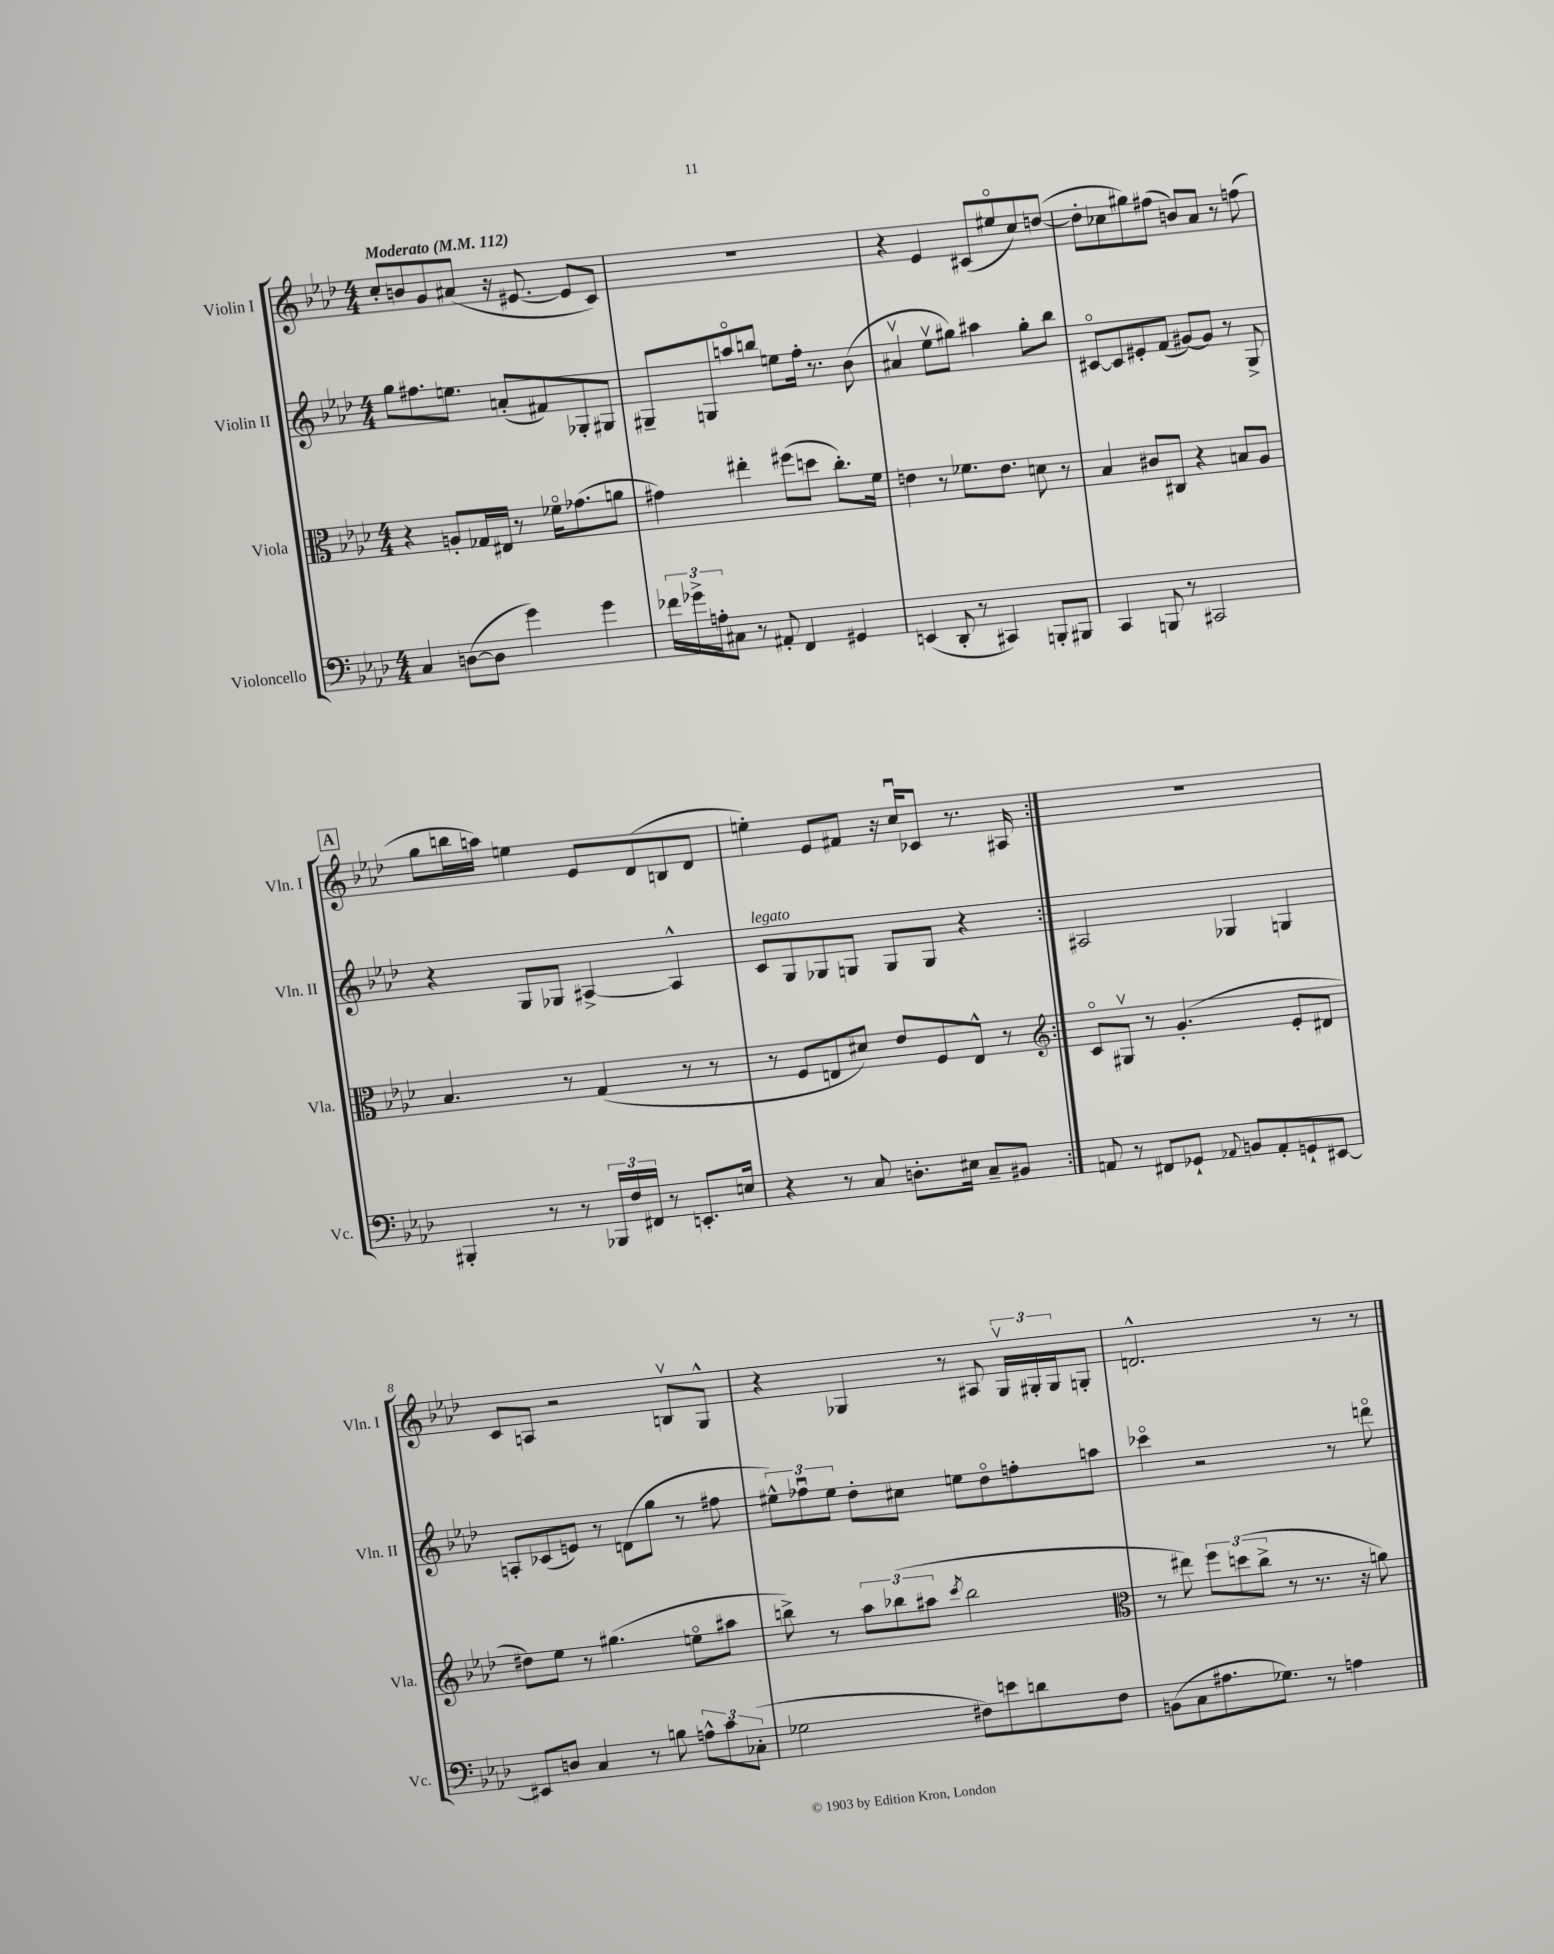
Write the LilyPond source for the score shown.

<<
\new StaffGroup <<
\new Staff = "s0" \with { instrumentName = "Violin I" shortInstrumentName = "Vln. I" } {
    \clef treble \key aes \major \numericTimeSignature \time 4/4 \tempo "Moderato" 4 = 112
    \repeat volta 2 { c''8-. b'8 g'8 ais'8( r16 eis'8.~ eis'8 c'8) |
    R1 |
    r4 ees'4 cis'8( eis''8\flageolet c''8) d''8~( |
    d''8-. ces''8 gis''8) fis''8( b'8) aes'8 r8 f''8( |
    \mark \markup { \box "A" } g''8 b''16 a''16) e''4 ees'8 des'8( b8 des'8 |
    e''4-.) ees'8 fis'8 r16 c''16\downbow ces'8 r8. ais16 | }
    R1 |
    c'8 a8 r2 b8\upbow g8-^ |
    r4 ges4 r8 ais8 \tuplet 3/2 { ges16\upbow gis16-. gis16 } g8-. |
    d'2.-^ r8 r8 \bar "|." |
}
\new Staff = "s1" \with { instrumentName = "Violin II" shortInstrumentName = "Vln. II" } {
    \clef treble \key aes \major \numericTimeSignature \time 4/4
    \repeat volta 2 { g''8 fis''8. e''8. a'8-.( fis'8) ges8-. gis8 |
    gis8-- g8 a''8\flageolet b''8 e''8 f''16-. r8. bes'8( |
    ais'4\upbow ees''8\upbow gis''8) ais''4 gis''8-. bes''8 |
    cis'8~\flageolet cis'8 eis'8-. f'8( gis'8~) gis'8 r8 g8-> |
    \mark \markup { \box "A" } r4 g8 ges8 ais4~-> ais4-^ |
    c'8^\markup { \italic "legato" } g8 ges8 g8 g8 g8 r4 | }
    ais2 ges4 g4 |
    a8-. ces'8( e'8) r8 d'8( g''8 r8 fis''8 |
    \tuplet 3/2 { eis''8-^) fes''8\downbow eis''8 } des''8-. cis''8 e''8 des''8\flageolet f''8-. a''8 |
    ces'''4\flageolet r2 r8 d'''8\flageolet \bar "|." |
}
\new Staff = "s2" \with { instrumentName = "Viola" shortInstrumentName = "Vla." } {
    \clef alto \key aes \major \numericTimeSignature \time 4/4
    \repeat volta 2 { r4 a8-. ges16 eis16 r8 fes'16\flageolet ges'8.( a'8 |
    gis'4) eis''4-. fis''8( d''8 c''8.-.) f'16 |
    e'4 r8 fes'8. e'8. d'8 r8 |
    bes4 cis'8 cis8 r4 b8 aes8 |
    \mark \markup { \box "A" } bes4. r8 g4( r8 r8 |
    r8 f8 e8 dis'8) ees'8 f8 e8-^ r8 | }
    \clef treble c'8\flageolet gis8\upbow r8 g'4.-.( ees'8-. dis'8 |
    dis''8) ees''8 r8 gis''4.( e''8\flageolet ais''8 |
    b''8->) r8 \tuplet 3/2 { aes''8 bes''8( ais''8 } \acciaccatura { c'''8 } bes''2 |
    \clef alto r8 eis''8) \tuplet 3/2 { f''8 d''8( c''8-> } r8 r8. r16 a'8) \bar "|." |
}
\new Staff = "s3" \with { instrumentName = "Violoncello" shortInstrumentName = "Vc." } {
    \clef bass \key aes \major \numericTimeSignature \time 4/4
    \repeat volta 2 { c4 d8~( d8 g'4) g'4 |
    \tuplet 3/2 { fes'16 ges'16-> a16-. } cis8 r8 ais,8-. f,4 gis,4 |
    e,4( des,8-. r8 cis,4) b,,8-. bis,,8 |
    c,4 b,,8 r8 cis,2 |
    \mark \markup { \box "A" } bis,,4-. r8 r8 \tuplet 3/2 { bes,,16 f16 fis,16 } r8 e,8.-. e16 |
    r4 r8 c8 d8.-. eis16 c8-- bis,8 | }
    a,8 r8 fis,8 ges,8-! \appoggiatura { aes,8 } b,8 aes,8-. g,8-! eis,8~ |
    eis,8 d8 c4 r8 b8 \tuplet 3/2 { a8-^ c'8 ces8-.( } |
    ges2 fis8) e'8 d'8 fis8 |
    b,8( c8 ais8. ges8.) r8 a4 \bar "|." |
}
>>
>>
